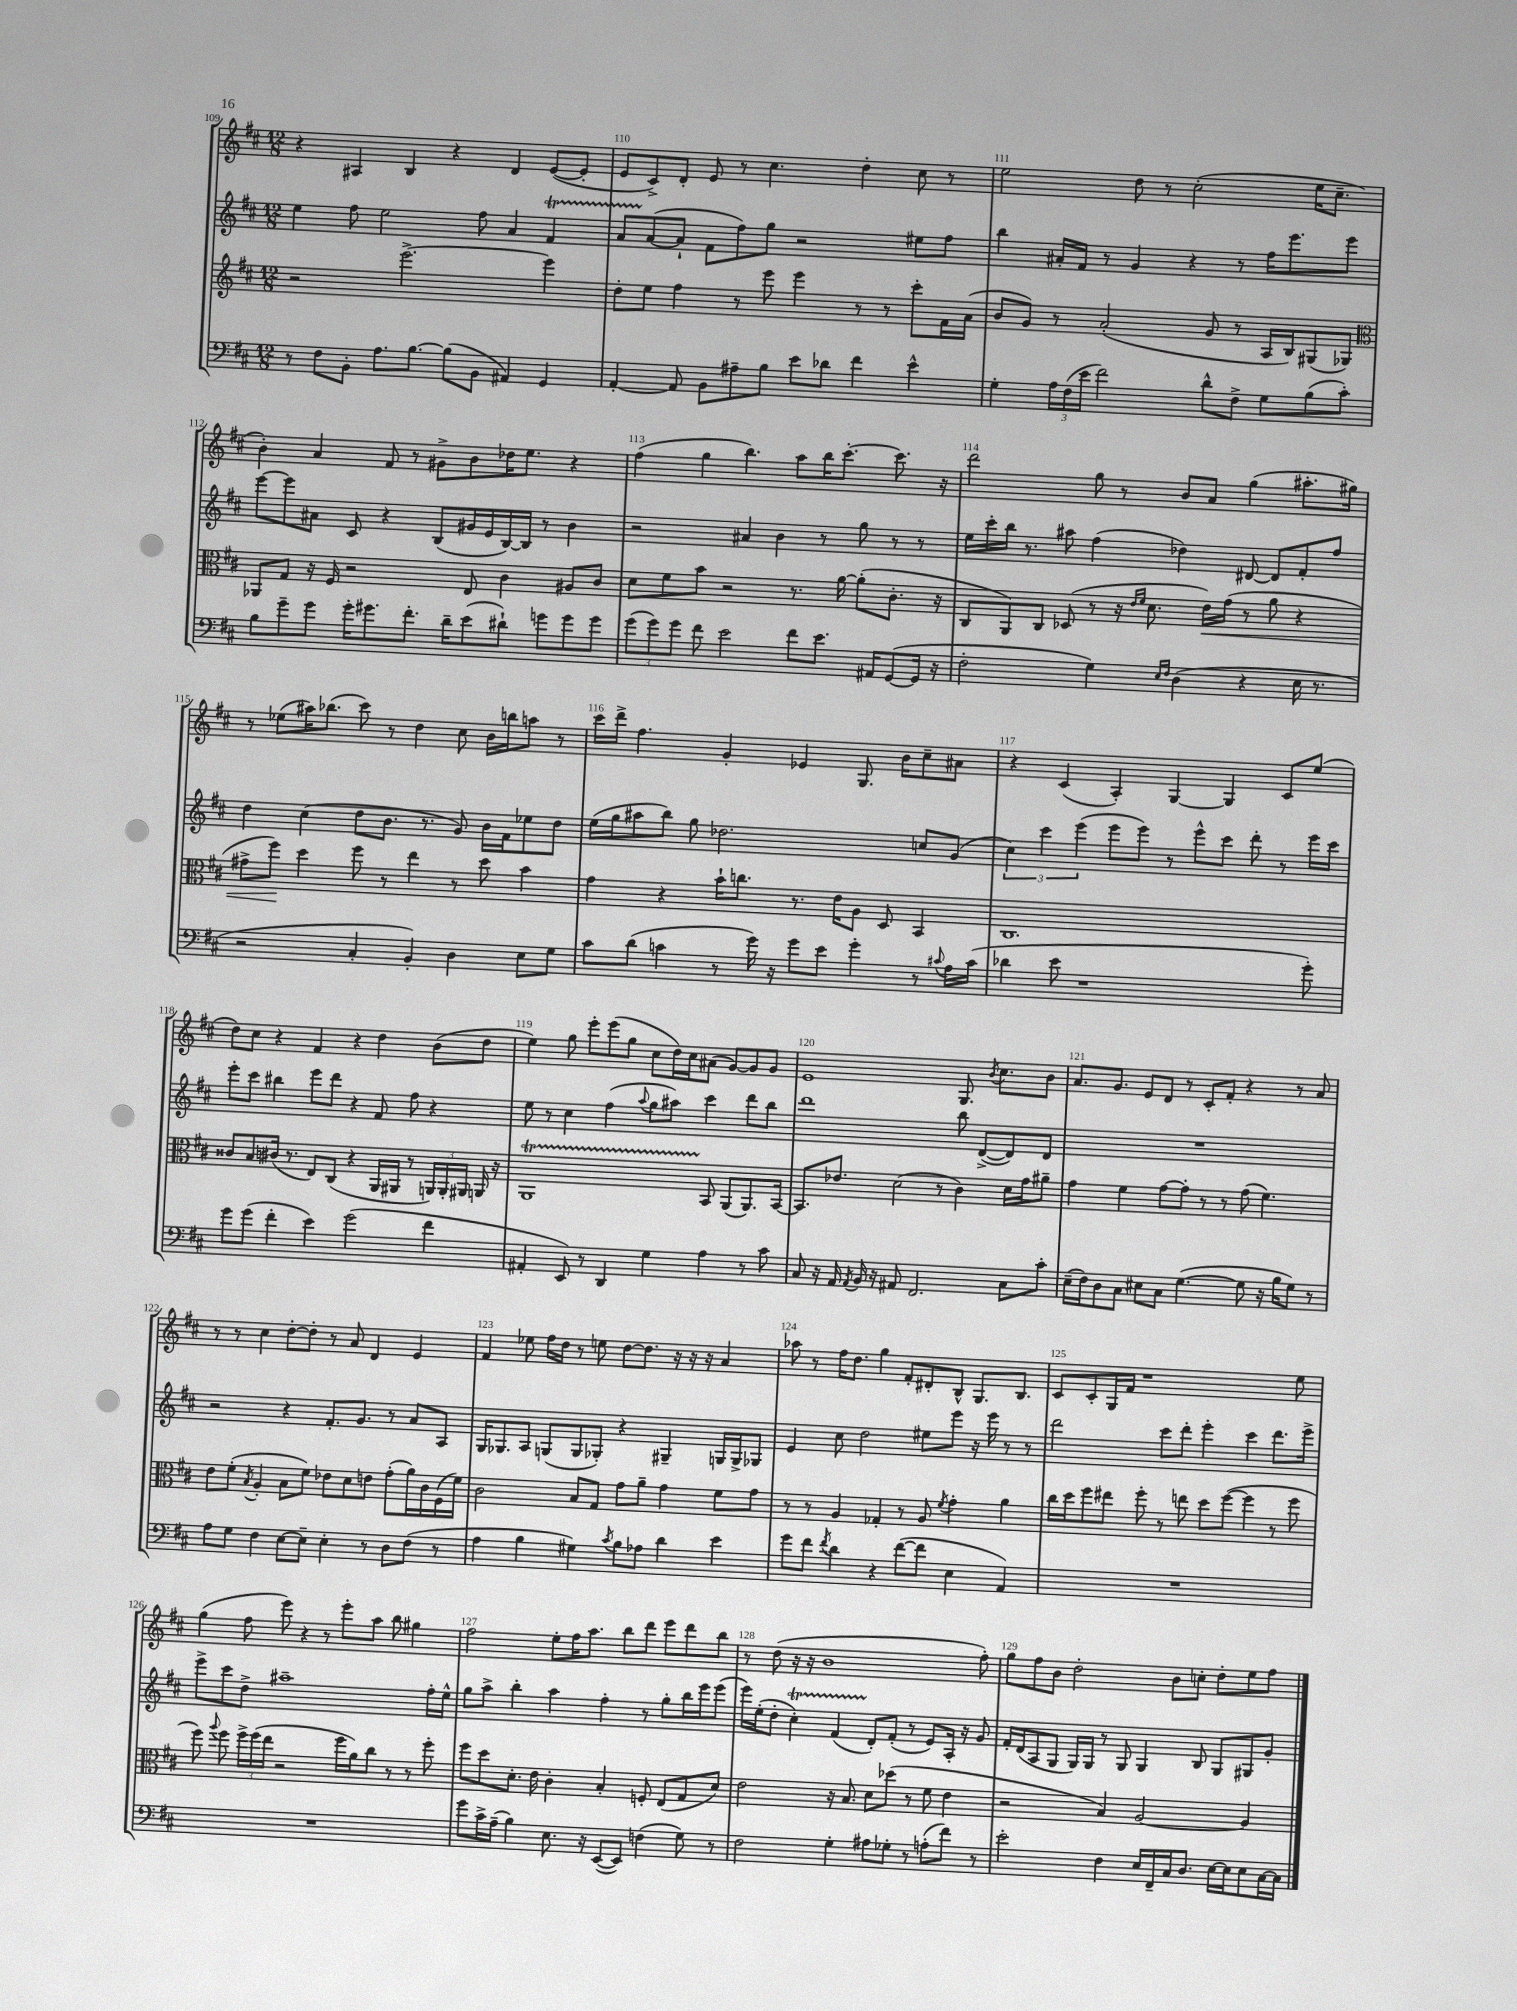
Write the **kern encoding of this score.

**kern	**kern	**kern	**kern
*staff4	*staff3	*staff2	*staff1
*clefF4	*clefG2	*clefG2	*clefG2
*k[f#c#]	*k[f#c#]	*k[f#c#]	*k[f#c#]
*M12/8	*M12/8	*M12/8	*M12/8
8r	2r	4ee	4r
8F#	.	.	.
8BB'	.	8ff#	4A#
8.A	.	2ee	.
.	[2.eee^	.	4B
[8.B	.	.	.
(8B]	.	.	4r
8BB	.	8ff#	.
4AA#)	.	4a	4d
4GG	4eee]	4f#	([8e
.	.	.	8e']
=	=	=	=
[4AA'	8dd'	8a	8e
.	8ee	([8a	8c#^)
8AA]	4ff#	8a`]	8d'
8BB	.	8f#	8e
8A#~	8r	8ff#)	8r
8B	8eee	8gg	4.cc#
8e	4eee	2r	.
8d-	.	.	.
4f#	8r	.	4dd'
.	8r	.	.
4e^^	8ccc#'	8ee#	8cc#
.	16f#	8ff#	8r
.	(16a	.	.
=	=	=	=
4G'	8b	4bb	2ee
.	8g)	.	.
24A	8r	16a#'	.
(24F#	.	.	.
.	.	16f#	.
24e	.	.	.
2f#)	(2a'	8r	.
.	.	4g	8dd
.	.	.	8r
.	.	4r	(2cc#'
8d^^	8g	.	.
8F#^	8r	8r	.
8G	16A	16ff#	.
.	16B)	8.eee	.
(8B	(8G#	.	16ee
.	.	.	8.cc#~
8c#')	8G-)	8eee	.
=	=	=	=
*	*clefC3	*	*
8B	8AA-	[8eee	4b')
8g~	8G	8eee]	.
8g	16r	8a#	4a
.	16F#	.	.
16g'	2r	8c#	.
8.g#	.	.	.
.	.	4r	8f#
8.f#'	.	.	8r
.	.	(8B	8g#^
16d~	.	.	.
(8e	8E	16g#	8b
.	.	16e	.
8d#`)	4c#	[16B)	16dd-
.	.	16B]	8.ee
8g	.	8r	.
8g	8A#	4b	4r
8g	8c#	.	.
=	=	=	=
(12g	8d	2r	(4ff#
12g)	.	.	.
.	8f#	.	.
12g	.	.	.
8f#	8b	.	4gg
2e	2r	.	.
.	.	4a#	4.bb)
.	.	4b	.
8f#	8.r	.	8aa
8.e	.	8r	16bb
.	[16a	.	[8.ccc#'
.	(8a']	8gg	.
16AA#	.	.	.
([8GG	8.c#'	8r	8.ccc#]
16GG]	.	8r	.
16r	16r	.	16r
=	=	=	=
2F#'	8C#	16ee	2ddd
.	.	16ccc#'	.
.	8AA)	16bb	.
.	.	8.r	.
.	8C#	.	.
.	(8D-	8aa#	.
4G)	8r	(4ff#	8gg
.	16r	.	8r
.	16qqe	.	.
.	16qqf#	.	.
.	8.d	.	.
16qqE	.	.	.
16qqF#	.	.	.
(4D	.	4dd-)	8b
.	16e)	.	8a
.	(16g	.	.
4r	8r	[8d#	(4gg
.	8a	8d#]	.
16E	4r	8f#'	8.aa#'
8.r	.	.	.
.	.	8ff#	.
.	.	.	16gg#)
=	=	=	=
2r	8g#^	4dd	8r
.	8ff#)	.	(8ee-
.	4dd	(4cc#	16aa#)
.	.	.	(8.bb-
4C#'	8ff#	8dd	8ccc#)
.	8r	8.b	8r
4BB')	4ee	.	4dd
.	.	8.r	.
4D	8r	8g)	8cc#
.	8dd	16b	16b
.	.	16f#	16bb
8E	4b	8ee-	8aa
8G	.	8dd	8r
=	=	=	=
8c#	4g	(16ee	16ccc#
.	.	16gg	16ddd^
(8d	.	8aa#	4.ff#
4c	4r	8bb)	.
.	.	8gg	.
8r	16b`	2.dd-	4g'
.	8.cc	.	.
16g)	.	.	.
16r	.	.	.
8g	8.r	.	4e-
8e	.	.	.
.	16e	.	.
4g'	8A	.	8.G
.	8D	.	.
.	.	.	16b
8r	4BB	8cc	8cc#~
8qqc#	.	.	.
16A	.	(8g	8a#
(16c#	.	.	.
=	=	=	=
4d-	1.C#	6cc#)	4r
.	.	6ccc#	.
8e	.	.	(4c#
.	.	(6eee	.
1r	.	.	.
.	.	8eee	4A')
.	.	8eee)	.
.	.	8r	[4G
.	.	8eee^^	.
.	.	8ccc#	4G]
.	.	8ddd'	.
.	.	8r	8c#
8g')	.	16eee	(8ee
.	.	16ccc#	.
=	=	=	=
8g	8c##	8eee'	8dd)
(8g	8B	8ccc#	8cc#
4f#'	(16c#	4bb#	4r
.	8.r	.	.
4e)	8E)	8eee	4f#
.	(8C#	8ddd	.
(2g	4r	4r	4r
.	16AA	8f#	4dd
.	16AA#	.	.
.	8r	8ff#	.
4f#	24AA)	4r	(8b
.	24AA'	.	.
.	24AA#	.	.
.	16AA	.	8dd
.	16r	.	.
=	=	=	=
4AA#'	1AA	8ee	4ee)
.	.	8r	.
8EE)	.	4cc#	8gg
8r	.	.	8eee'
4DD	.	(4ff#	(8eee
.	.	.	8gg
.	.	8qqaa	.
4G	.	8gg	8cc#
.	.	8aa#)	16dd)
.	.	.	16cc#
4A	8BB	4ccc#	(8a#
.	(8AA	.	[8g)
8r	8.AA)	8ddd	8g]
8c#	.	8bb	8g
.	[16BB	.	.
=	=	=	=
8C#	8.BB]	1ddd	1e
16r	.	.	.
16AA	8.e-	.	.
8qAA	.	.	.
16BB	.	.	.
16r	.	.	.
8AA#	(2d	.	.
2.FF#	.	.	.
.	8r	.	.
.	4c#)	8bb	8.G
.	.	([8d^	.
.	.	.	8qb
.	.	.	8.cc#
8C#	16d	8d])	.
.	16g	.	.
8c#'	8a#~	8d	8b
=	=	=	=
(16E~	4g	1.r	8.a
16F#)	.	.	.
8D	.	.	.
.	.	.	8.g
8C#	4f#	.	.
8E#	.	.	8e
8C#	[8g	.	8d
([4.G	8g']	.	8r
.	8r	.	8c#'
.	8r	.	8f#'
8G]	(8g	.	4r
16r	4.f#)	.	.
16B	.	.	.
8G)	.	.	8r
8r	.	.	8a
=	=	=	=
8A	8e	2r	8r
8G	(8f#'	.	8r
.	8qB	.	.
4F#	4A'	.	4cc#
[8E	8B	4r	[8dd'
8E~]	8f#)	.	8dd']
4E'	8e-	8.f#'	8r
.	8d	.	8a
.	.	8.g	.
8r	8e	.	4d
8D	(8g'	8r	.
(8F#	16a)	8a	4e
.	16c#	.	.
8r	(16F#	8A	.
.	16f#)	.	.
=	=	=	=
4A	2c#	16G	4f#
.	.	8.G-	.
4B	.	8A	8ee-
.	.	(8G	16ff#
.	.	.	16dd
4G#)	8B	8G	8r
.	8G	8G-')	8ee
8qc#	.	.	.
8B	8g	4r	[8dd
8A-	8a~	.	8.dd]
4d	4g	4G#~	.
.	.	.	16r
.	.	.	16r
.	.	.	16r
4e	8f#	16G	4a
.	.	16G^	.
.	8g	8G-	.
=	=	=	=
8g	8r	4e	8aa-
8f#	8r	.	8r
8qf#	.	.	.
4d	4A	8cc#	16ff#
.	.	.	8.dd
.	.	2dd	.
4r	4G-'	.	4gg
([8f#	8r	.	8f#'
8f#]	8A	8ee#	8d#'
.	8qf#	.	.
4E	4g'	8eee	8B^^
.	.	16r	8.G
.	.	16eee	.
4AA)	4a	8r	.
.	.	.	8.B
.	.	8r	.
=	=	=	=
1.r	16cc#	2ddd	8c#
.	16dd	.	.
.	8ff#	.	8c#'
.	8ee#	.	16G
.	.	.	16f#
.	8ff#'	.	1r
.	8r	8ccc#	.
.	8ee	8ddd'	.
.	8dd	4eee'	.
.	([8ff#	.	.
.	4ff#]	4ccc#	.
.	8r	8.ddd	.
.	8ff#	.	8ee
.	.	16eee^	.
=	=	=	=
1.r	8ff#)	8eee^	(4gg
.	8qqaa	.	.
.	8ff#	8ccc#	.
.	24ff#^	8dd^	8ff#
.	(24ff#	.	.
.	24ee	.	.
.	2r	1aa#~	8eee)
.	.	.	4r
.	.	.	8r
.	16ff#	.	8eee'
.	16a)	.	.
.	8cc#	.	8aa
.	8r	.	8bb
.	8r	.	4gg#
.	8ff#'	16ff#'	.
.	.	16ee^^	.
=	=	=	=
8g	8ff#	8gg	2ff#
16c#^	8dd	8aa^	.
(16A~	.	.	.
4B)	8.d'	4bb'	.
.	16e	.	.
8.E	4c#'	4aa	8ee'
.	.	.	16ff#
16r	.	.	8.aa
([8EE	4B'	4ff#'	.
8EE])	.	.	8bb
(4F	8F'	8r	8ddd
.	(8E	8gg'	8eee
8G)	8G	16bb	8ddd
.	.	16eee	.
8r	8d)	(8eee	8bb
=	=	=	=
2F#	2e	16eee)	8r
.	.	(16ee'	.
.	.	8dd'	(8dd
.	.	4cc#')	16r
.	.	.	16r
.	.	.	1b
4G'	16r	(4f#	.
.	8.B	.	.
8A#	8d	8d')	.
8G-'	(8dd-	(8f#'	.
8r	8r	8r	.
(8A'	8f#	8e)	.
8f#)	4e	16A'	.
.	.	16r	.
8r	.	8g	8ff#')
=	=	=	=
2e'	2r	16f#'	8gg
.	.	(16d	.
.	.	8A	8ff#
.	.	8G	8b
.	.	16G)	2dd'
.	.	16G	.
4F#	4B)	8r	.
.	.	8G	.
16E	[2A	4G	.
16FF#~	.	.	.
16C#	.	.	8b
8.D	.	.	.
.	.	8B	8cc'
[16E	.	8G	8dd'
16E]	.	.	.
8E	4A]	8G#	8ee
[16C#	.	8g'	8ff#
16C#]	.	.	.
==	==	==	==
*-	*-	*-	*-
